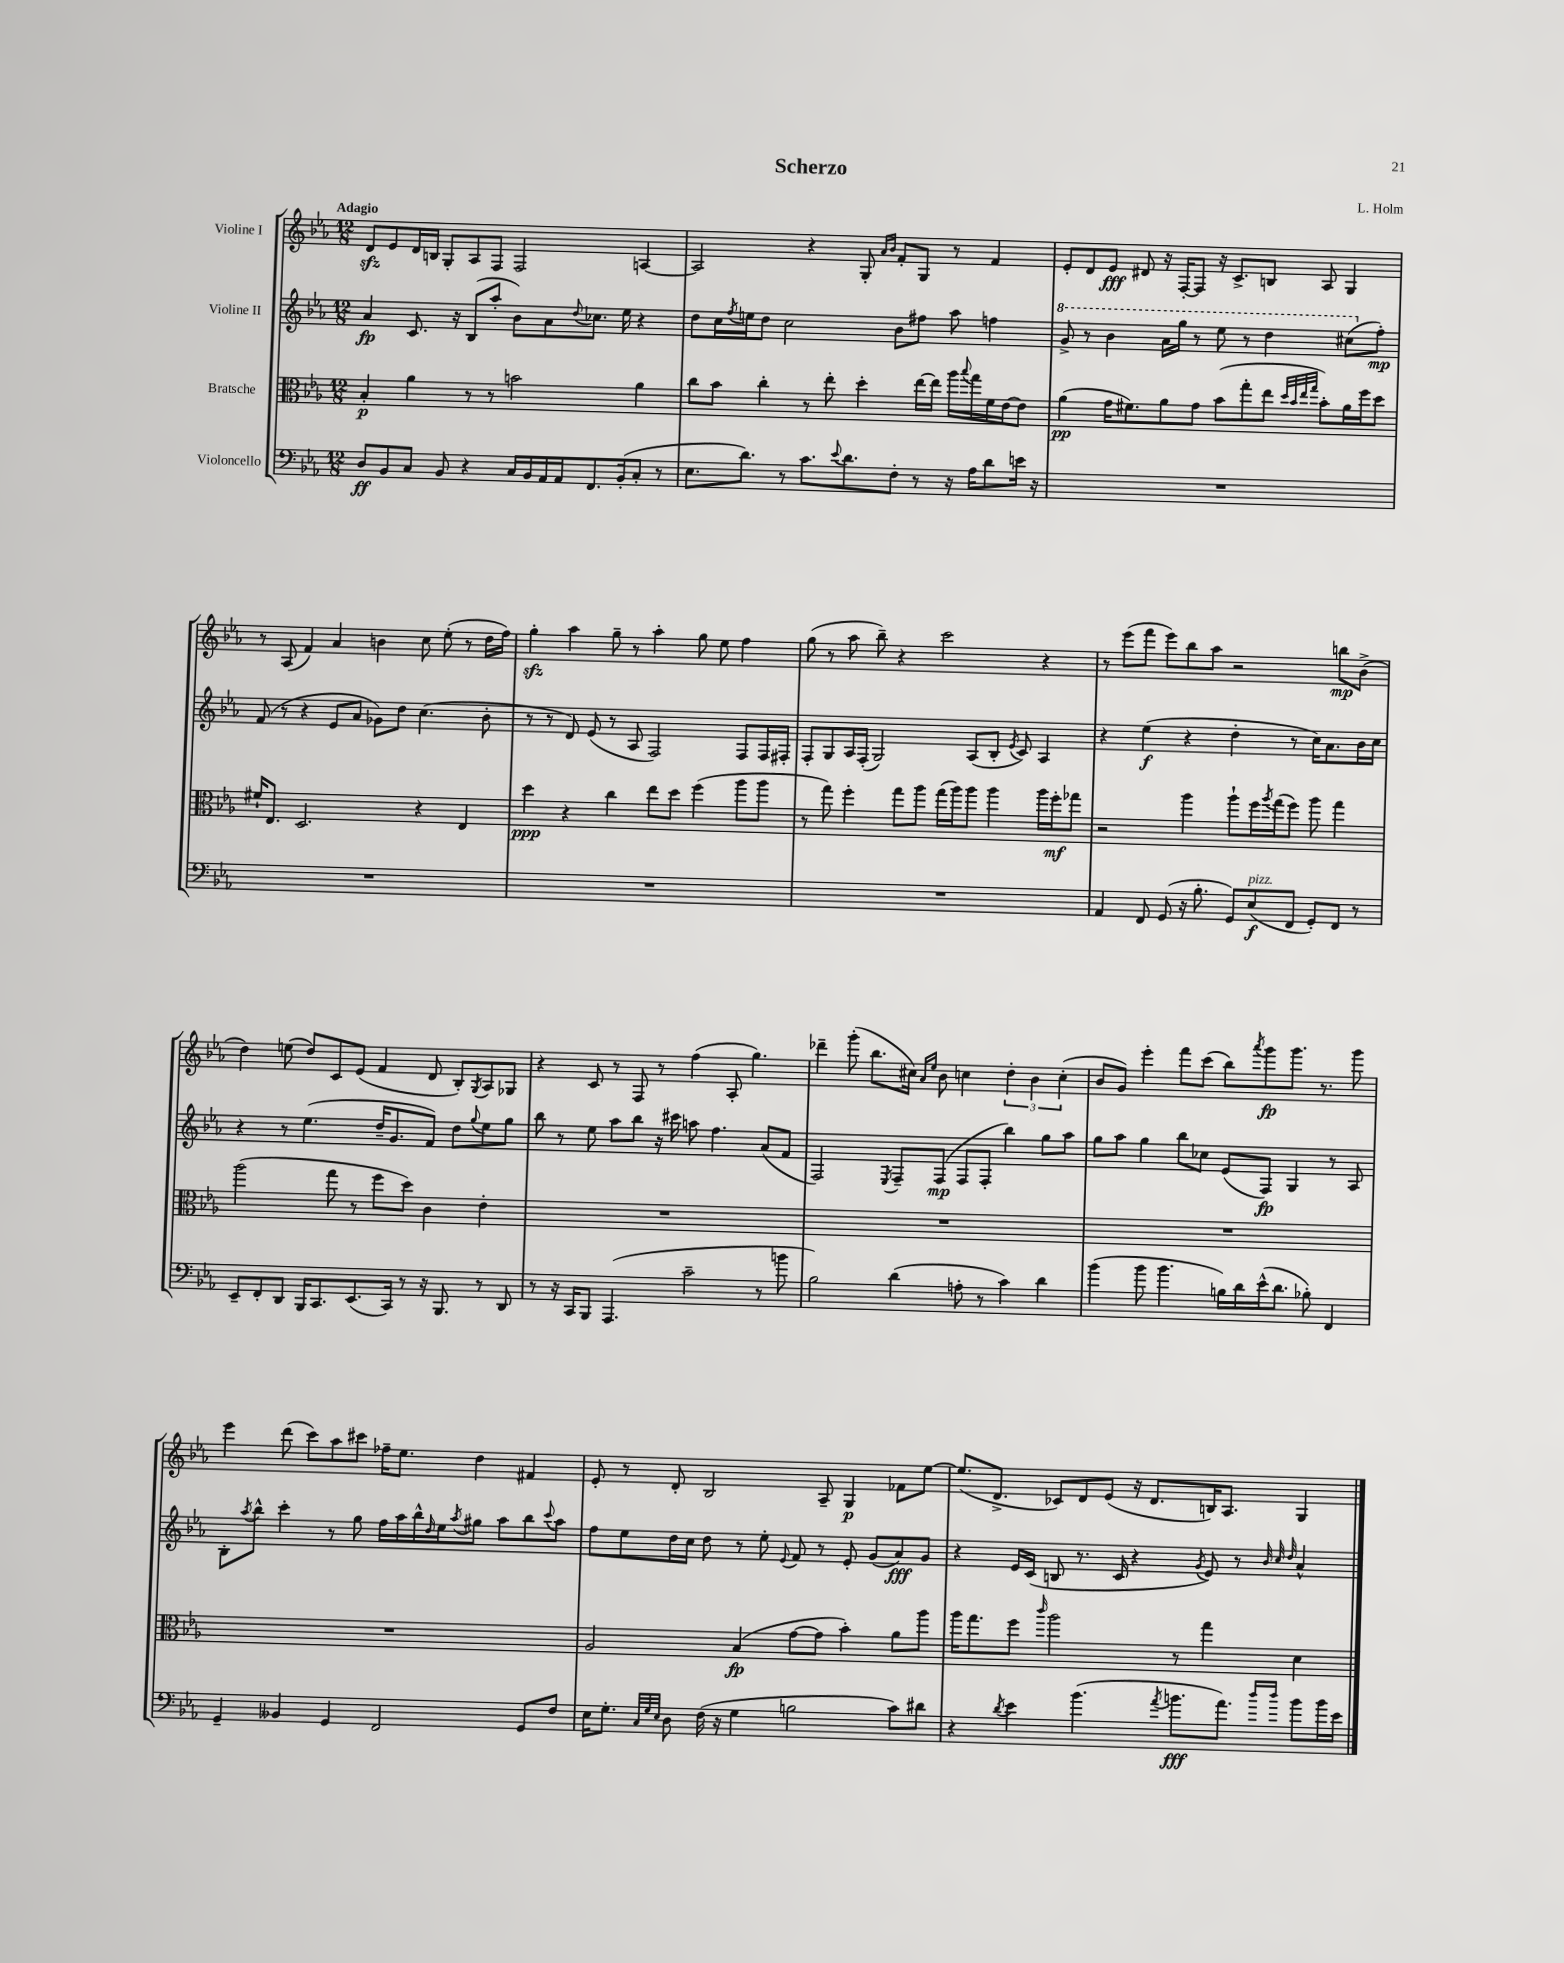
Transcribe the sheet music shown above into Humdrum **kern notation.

**kern	**kern	**kern	**kern
*staff4	*staff3	*staff2	*staff1
*clefF4	*clefC3	*clefG2	*clefG2
*k[b-e-a-]	*k[b-e-a-]	*k[b-e-a-]	*k[b-e-a-]
*M12/8	*M12/8	*M12/8	*M12/8
8D/L	4B-'/	4a-/	8d/L
8BB-/	.	.	8e-/
8C/J	4a-\	8.c/	16d/L
.	.	.	16B/JJ
8BB-/	.	.	8G'/L
.	.	16r	.
4r	8r	(8B-/L	8A-/
.	8r	8aa-'/J	8F/J
16C/LL	2b\	8b-\L)	2F/
16BB-/	.	.	.
16AA-/	.	8a-\	.
16AA-/J	.	.	.
.	.	8qqdd/	.
8.FF/	.	8.cc-\J	.
(16BB-'/k	.	16ee-\	.
8C'/J	4a-\	4r	[4A/
8r	.	.	.
=	=	=	=
8.E-\L	8cc\L	8dd\L	2A/]
.	8b-\J	16cc\L	.
.	.	8qff/	.
8.d\J)	.	16ee\J	.
.	4cc'\	8dd\J	.
8r	.	2cc\	.
8.c\L	8r	.	4r
.	8ee-'\	.	.
8qqe-/	.	.	.
8.d\	.	.	.
.	4dd'\	.	8G'/
.	.	.	16qqa-/LL
.	.	.	16qqb-/JJ
8F'\J	.	8b-\L	8f'/L
8r	[16ee-\LL	8ff#\J	8G/J
.	16ee-\]JJ	.	.
16r	16aa-\LL	8aa-\	8r
.	8qqbb-/	.	.
16A-\LK	16gg\	.	.
8d\	16f\	4ff\	4f/
.	[16e-\J	.	.
16e\Jk	8e-\]J	.	.
16r	.	.	.
=	=	=	=
1.r	(4a-\	8gg^/	8e-'/L
.	.	8r	8d/
.	16g\LK	4bb-\	8e-/J
.	8.f#\)	.	.
.	.	.	8d#/
.	8a-\	16aa-\LL	16r
.	.	16ggg\JJ	[16F'/LK
.	8g\J	8r	8F/]J
.	(8b-\L	8eee-\	16r
.	.	.	8.c^/L
.	8gg'\	8r	.
.	8ee-\J	4ddd\	8B/J
.	32qqdd/LLL	.	.
.	32qqb-/	.	.
.	32qqee-/	.	.
.	32qqgg/JJJ	.	.
.	8b-'\L)	.	8A-/
.	16a-\L	(8ccc#\L	4G/
.	16ff\J	.	.
.	8dd\J	8ff'\J)	.
=	=	=	=
1.r	16f#`/LK	(8f/	8r
.	8.E-/J	.	.
.	.	8r	(8A-/
.	2.D/	4r	4f/)
.	.	8e-/L	4a-/
.	.	8a-/J	.
.	.	8g-\L)	4b\
.	.	8dd\J	.
.	4r	(4.cc\	8cc\
.	.	.	(8ee-'\
.	4E-/	.	8r
.	.	8b-'\	16dd\LL
.	.	.	16ff\JJ)
=	=	=	=
1.r	4dd\	8r	4gg'\
.	.	8r	.
.	4r	8d/)	4aa-\
.	.	(8e-/	.
.	4cc\	8r	8gg~\
.	.	8A-/	8r
.	8ee-\L	2F/)	4aa-'\
.	8dd\J	.	.
.	(4ff\	.	8gg\
.	.	.	8ee-\
.	8aa-\L	8F/L	4ff\
.	8aa-\J	16F/L	.
.	.	16F#'/JJ	.
=	=	=	=
1.r	8r	8F'/L	(8gg\
.	8gg\)	8G/	8r
.	4ff'\	16A-/L	8aa-\
.	.	(16F'/JJ	.
.	.	2G/)	8bb-~\)
.	8gg\L	.	4r
.	8aa-\J	.	.
.	(16gg\LL	.	2ccc\
.	16aa-\J)	.	.
.	8aa-\J	(8A-/L	.
.	4aa-\	8B-'/J	.
.	.	8qe-/	.
.	.	8c/)	.
.	16aa-\LL	4A-/	4r
.	16ff'\J	.	.
.	8gg-\J	.	.
=	=	=	=
4AA-/	2r	4r	8r
.	.	.	(8eee-\L
8FF/	.	(4ee-\	8fff\J
(8GG/	.	.	8eee-\L)
16r	4aa-\	4r	8bb-\
8.B-'\	.	.	.
.	.	.	8aa-\J
8GG/L)	8aa-`\L	4dd'\	2r
(8E-/	16ff\L	.	.
.	8qaa-/	.	.
.	(16gg\J	.	.
8FF/J	8ff\J)	8r	.
8GG'/L)	8aa-\	16cc\LK)	.
.	.	8.a-\	.
8FF/J	4gg\	.	8bb\L
8r	.	16b-\L	(8b-^\J
.	.	16cc\JJ	.
=	=	=	=
8EE-~/L	(2aa-\	4r	4dd\)
8FF'/	.	.	.
8DD/J	.	8r	(8ee\
16BBB-/LK	.	(4.ee-\	8dd/L)
8.CC/	.	.	.
.	8gg\	.	8c/
(8.EE-/	8r	.	(8e-/J
.	8ff\L	16dd~/LK	4f/
16CC/Jk)	.	8.g/	.
8r	8dd\J)	.	.
16r	4c\	8f/J)	8d/
8.BBB-/	.	.	.
.	.	8dd\L	8B-'/L)
.	.	8qqgg/	8qG/
8r	4e-'\	8ee-\	8A-/
8DD/	.	8gg\J	8G-/J
=	=	=	=
8r	1.r	8bb-\	4r
16r	.	8r	.
16CC/LK	.	.	.
8BBB-/J	.	8ee-\	8c/
(4.AAA-/	.	8aa-\L	8r
.	.	8bb-\J	8F/
.	.	16r	8r
.	.	16ccc#\	.
2c~\	.	8aa\	(4ff\
.	.	4.ff\	.
.	.	.	8A-'/
.	.	.	4.gg\)
8r	.	(8a-/L	.
8b\	.	8f/J	.
=	=	=	=
2B-\)	1.r	2F/)	4ddd-~\
.	.	.	(8ggg'\
.	.	.	8.bb-\L
.	.	8qE-/	.
(4d\	.	8F~/L	.
.	.	.	16cc#\Jk)
.	.	.	16qqa-/LL
.	.	.	16qqee-/JJ
.	.	(8F/J	8b-\
8A'\	.	8F/L	4cc\
8r	.	8F'/J	.
4c\)	.	4bb-\)	6dd'\
.	.	.	6b-\
4d\	.	8gg\L	.
.	.	.	(6cc'\
.	.	8aa-\J	.
=	=	=	=
(4b-\	1.r	8gg\L	8b-/L
.	.	8aa-\J	8g/J)
8b-\	.	4gg\	4eee-'\
4.b-\	.	.	.
.	.	8bb-\L	8fff\L
.	.	8cc-\J	(8ccc\J
16B\LL)	.	(8e-/L	8bb-\L)
16d\	.	.	.
.	.	.	8qaaa-/
(16e-^^\J	.	8F/J)	8ggg\
8.d\J	.	.	.
.	.	4G/	8.ggg\J
8B-'\)	.	.	.
.	.	.	8.r
4FF/	.	8r	.
.	.	8A-/	8ggg\
=	=	=	=
4GG~/	1.r	8B-'\L	4eee-\
.	.	8qaa-/	.
.	.	8bb-^^\J	.
4BB--/	.	4ccc'\	(8ddd\
.	.	.	8ccc\L)
4GG/	.	8r	8aa-\
.	.	8gg\	8ccc#\J
2FF/	.	16ff\LL	16ff-~\LK
.	.	16aa-\	8.ee-\J
.	.	16bb-^^\	.
.	.	16qqdd/	.
.	.	16ee-\J	.
.	.	8qaa-/	.
.	.	8gg#\J	4dd\
.	.	8aa-\L	.
8GG/L	.	8bb-\	4f#/
.	.	8qqccc/	.
8F/J	.	8aa-\J	.
=	=	=	=
16E-\LK	2A-/	8ff\L	8e-'/
8.G'\J	.	.	.
.	.	8ee-\	8r
32qqC/LLL	.	.	.
32qqG/	.	.	.
32qqE-/JJJ	.	.	.
8D\	.	16dd\L	8d'/
.	.	16cc\JJ	.
(16F\	.	8dd\	2B-/
16r	.	.	.
4G\	(4B-/	8r	.
.	.	8ee-'\	.
.	.	8qqe-/	.
2B\	[8g\L	8f/	.
.	8g\]J	8r	8A-~/
.	4b-'\)	8e-'/	4G/
.	.	(8g/L	.
8c\L)	8a-\L	8a-/)	8f-\L
8d#\J	8aa-\J	8g/J	[8ee-\J
=	=	=	=
4r	16aa-\LK	4r	(8.ee-/]L
.	8.gg\	.	.
.	.	.	8.d^/J
8qd/	.	.	.
4e-\	8ff\J	16e-/LL	.
.	.	(16c/JJ	.
.	16qqccc/	.	.
.	2aa-\	8B/	8c-/L)
(4.b-\	.	8.r	8d/
.	.	.	(8e-/J
.	.	16c/	.
.	.	4r	16r
.	.	.	8.d/L
8qa-/	.	.	.
8.b\L	8r	.	.
.	.	8qg/	.
.	4gg\	8e-/)	16B/K)
8.a-\J)	.	.	8.A-/J
.	.	8r	.
.	.	32qqb-/	.
16qqdd/LL	.	32qqcc/	.
16qqdd/JJ	.	32qqdd/	.
8b\L	4d\	4a-^^/	4G/
16b\L	.	.	.
16e-\JJ	.	.	.
==	==	==	==
*-	*-	*-	*-
